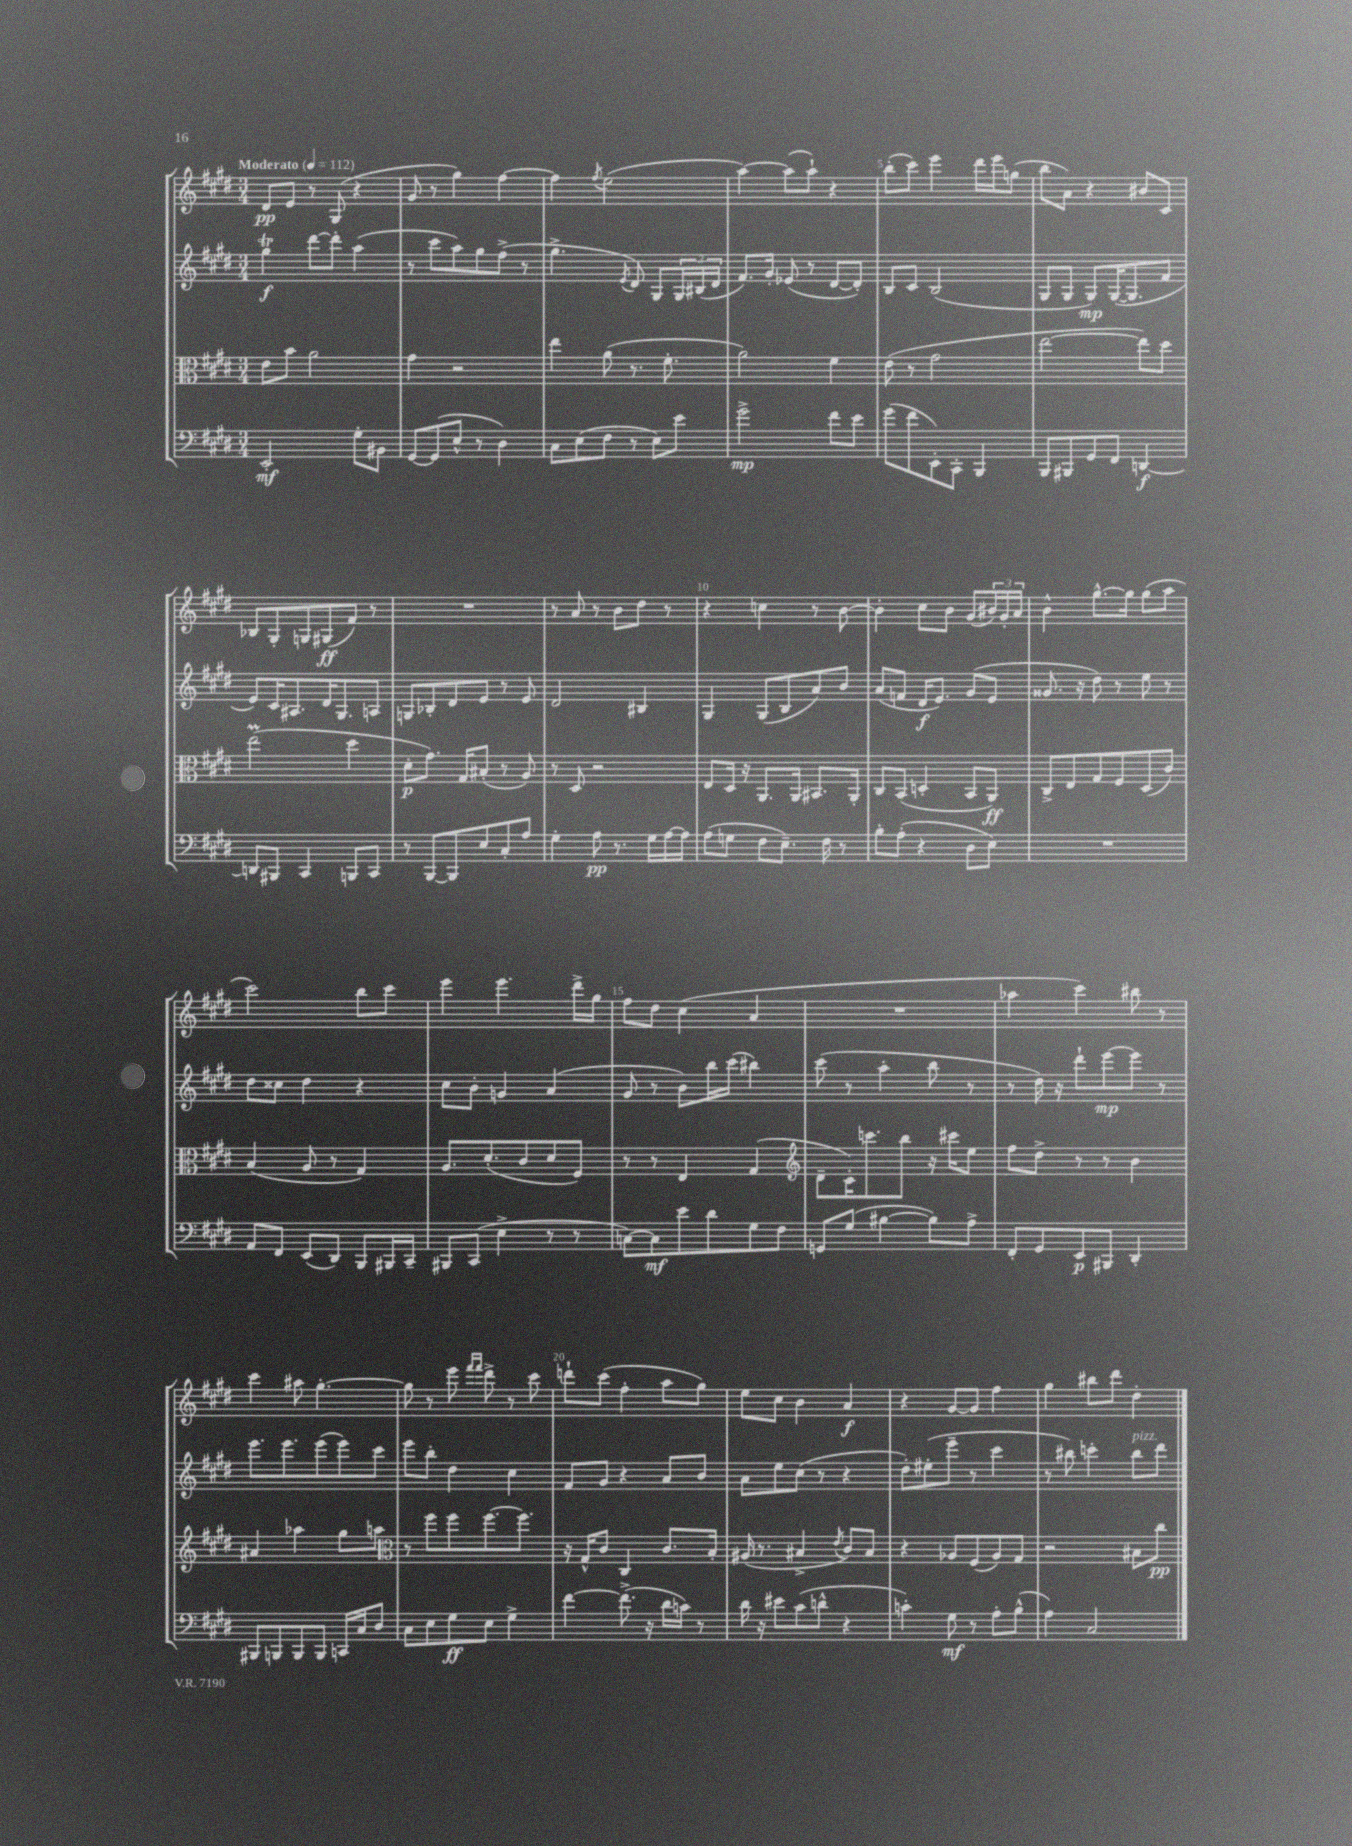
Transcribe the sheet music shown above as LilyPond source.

<<
\new StaffGroup <<
\new Staff = "s0" {
    \clef treble \key e \major \numericTimeSignature \time 3/4 \tempo "Moderato" 4 = 112
    dis'8\pp e'8 r8 gis8( r4 |
    gis'8 r8 gis''4) fis''4~ |
    fis''4 \acciaccatura { fis''8 } e''2( |
    a''4~) a''8( a''8-!) r4 |
    b''8-.( cis'''8) e'''4 dis'''16 e'''16 g''8( |
    b''8 a'8) r4 bis'8 cis'8 |
    bes8 gis8-. g8 gis8\ff( fis'8) r8 |
    R2. |
    r8 a'8 r8 b'8 dis''8 r8 |
    r4 c''4 r8 b'8~ |
    b'4-. cis''8 b'8 gis'8( \tuplet 3/2 { bis'16) gis'16-. a'16 } |
    b'4-^ gis''8.~-^ gis''16 gis''8( a''8 |
    cis'''2) b''8 cis'''8 |
    e'''4 e'''4. dis'''16-> gis''16 |
    fis''8 dis''8 cis''4( a'4 |
    R2. |
    aes''4 cis'''4) bis''8 r8 |
    cis'''4 ais''8 gis''4.~-. |
    gis''8 r8 e'''8 \grace { fis'''16 fis'''16 } dis'''8-> r8 cis'''8 |
    d'''8-! cis'''8( fis''4-. a''8 gis''8) |
    e''8 cis''8 b'4 a'4\f |
    r4 gis'8~ gis'8 fis''4 |
    gis''4 bis''8 dis'''8 dis''4-. \bar "|." |
}
\new Staff = "s1" {
    \clef treble \key e \major \numericTimeSignature \time 3/4
    gis''4\trill\f dis'''8~ dis'''8-. a''4( |
    r8 cis'''8 a''8) gis''8 fis''8->( r8 |
    gis''4.-> \acciaccatura { e'8 } dis'8) gis8 \tuplet 3/2 { gis16 bis16( dis'16 } |
    fis'8.) gis'16-. ees'8( r8 dis'8~ dis'8-.) |
    b8 cis'8 b2( |
    gis8 gis8 gis8\mp) gis16~( gis8. fis'8 |
    e'8) cis'16 ais8. dis'16 gis8. a8 |
    g8 bes8-. dis'8 e'8 r8 e'8 |
    dis'2 bis4 |
    gis4 gis8( b8 a'8) b'8 |
    a'8( f'8 dis'16\f e'8.) gis'8( e'8 |
    gisis'8. r16 dis''8) r8 e''8 r8 |
    dis''8 cisis''8 dis''4 r4 |
    cis''8 b'8-. g'4 a'4( |
    gis'8 r8 b'8) b''16 cis'''16( bis''4) |
    cis'''8( r8 a''4-. b''8 r8 |
    r8 dis''16) r16 dis'''8-! e'''8~\mp e'''8 r8 |
    e'''8. e'''8. e'''8( e'''8) cis'''8 |
    e'''8 b''8-. dis''4 cis''4 |
    fis'8 gis'8 r4 a'8 b'8 |
    a'8 e''8 cis''8( r8 r4 |
    dis''8-.) eis''8-.( e'''8-- r8 cis'''4 |
    r8 bis''8) c'''4-. bis''8^\markup { \italic "pizz." } dis'''8 \bar "|." |
}
\new Staff = "s2" {
    \clef alto \key e \major \numericTimeSignature \time 3/4
    e'8 b'8 a'2 |
    gis'4 r2 |
    e''4 a'8( r8. fis'8.-. |
    a'2) fis'4 |
    e'8( r8 gis'2 |
    e''2~ e''8) dis''8 |
    e''2\prall( dis''4 |
    dis'8-.\p gis'8.) gis16 bis8-.( r8 a8) |
    r8 dis8 r2 |
    e8 dis16 r16 a,8. a,16 bis,8. a,16-. |
    cis8 b,8( d4-. b,8 a,8\ff) |
    cis8-> e8 gis8 fis8 dis8( cis'8) |
    b4( a8 r8 gis4) |
    a8. dis'8.-.( cis'8 dis'8 fis8) |
    r8 r8 e4 gis4( |
    \clef treble dis'8-- cis'16-.) c'''8. b''8 r16 cis'''16 e''8 |
    fis''8 dis''8-> r8 r8 b'4 |
    ais'4 aes''4 gis''8 a''8 |
    \clef alto r8 fis''8 fis''8 fis''8.~ fis''8. |
    r16 gis16-^ cis'8 cis4 cis'8. b16-. |
    ais16( r8. bis4-> \acciaccatura { e'8 } cis'8) bis8 |
    r4 aes8 fis8( aes8) gis8 |
    r2 bis8 cis''8\pp \bar "|." |
}
\new Staff = "s3" {
    \clef bass \key e \major \numericTimeSignature \time 3/4
    e,2-.\mf gis8-. bis,8 |
    gis,8~ gis,8( e8-^ r8 dis4) |
    cis8 e8( fis8 r8 e8) e'8 |
    gis'2->\mp fis'8 e'8 |
    gis'8( fis'8 e,8-.) cis,8-. b,,4 |
    b,,8 bis,,8 gis,8 fis,8 d,4~\f |
    d,8 bis,,8 cis,4 b,,8 cis,8 |
    r8 b,,8~ b,,8 e8 cis8-. a8 |
    gis4-. a8\pp r8. gis16 a16~ a16 |
    a8( g8 fis8 e8.--) fis16 r8 |
    b8-. a8-.( r4 dis8 e8) |
    R2. |
    a,8 fis,8 e,8( dis,8) b,,8 bis,,16 cis,16-- |
    bis,,8 cis,8( e4-> r8 r8 |
    c8~) c8\mf e'8 dis'8 gis8 fis8 |
    g,8 gis8( bis4~ bis8) a8-> |
    fis,8-. gis,8 e,8\p bis,,8 dis,4-. |
    bis,,8 b,,8 b,,8 b,,8 c,16 cis16 dis8 |
    cis8 e8 gis8\ff e8 gis4-> |
    fis'4~ fis'8.->( r16 dis'16 c'16) r8 |
    dis'16 r16 eis'8 cis'8( d'8-^ r4 |
    c'4-.) gis8\mf r8 a8-. b8-^( |
    a4) cis2 \bar "|." |
}
>>
>>
\layout { \context { \Score \override BarNumber.break-visibility = ##(#f #t #t) barNumberVisibility = #(every-nth-bar-number-visible 5) } }
